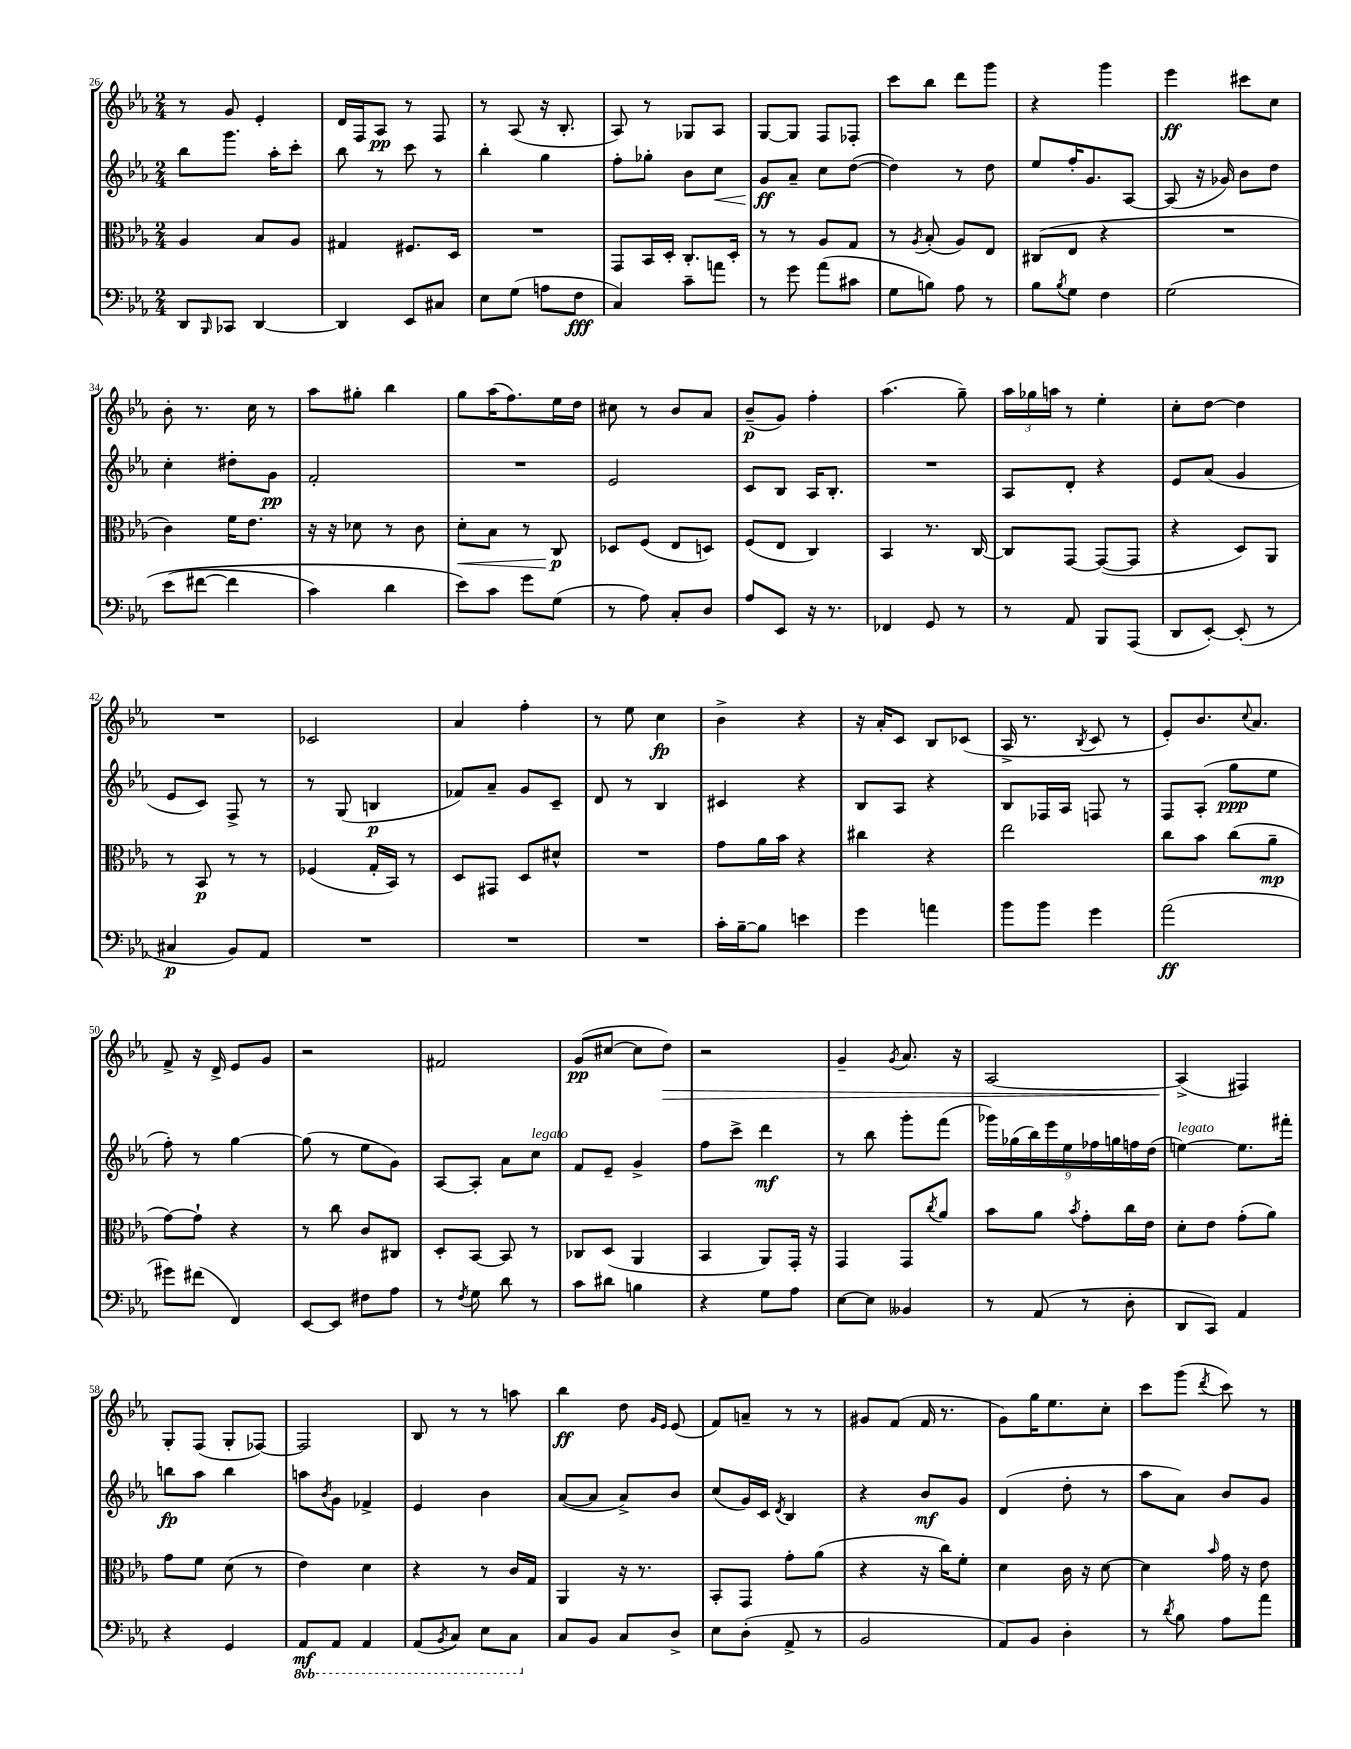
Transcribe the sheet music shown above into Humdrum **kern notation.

**kern	**kern	**kern	**kern
*staff4	*staff3	*staff2	*staff1
*clefF4	*clefC3	*clefG2	*clefG2
*k[b-e-a-]	*k[b-e-a-]	*k[b-e-a-]	*k[b-e-a-]
*M2/4	*M2/4	*M2/4	*M2/4
8DD	4A-	8bb-	8r
16qqBBB-	.	.	.
8CC-	.	8.ggg	8g
[4DD	8B-	.	4e-'
.	.	16aa-'	.
.	8A-	8ccc'	.
=	=	=	=
4DD]	4G#	8bb-	16d
.	.	.	16F
.	.	8r	8A-
8EE-	8.F#	8ccc	8r
8C#	.	8r	8F
.	16D	.	.
=	=	=	=
8E-	2r	4bb-'	8r
(8G	.	.	(8A-
8A	.	4gg	16r
.	.	.	8.B-'
8F	.	.	.
=	=	=	=
4C)	8GG	8ff'	8A-)
.	16BB-	8gg-'	8r
.	16D'	.	.
8c~	8.C'	8b-	8G-
8a	.	8cc	8A-
.	16D'	.	.
=	=	=	=
8r	8r	8g	[8G
8g	8r	8a-~	8G]
(8a-	8A-	8cc	8F
8c#	8G	([8dd	8F-'
=	=	=	=
8G	8r	4dd])	8ccc
.	8qA-	.	.
8B)	(8B-'	.	8bb-
8A-	8A-)	8r	8ddd
8r	8E-	8dd	8ggg
=	=	=	=
8B-	(8C#	8ee-	4r
8qB-	.	.	.
8G	8E-	16ff'	.
.	.	8.g	.
4F	4r	.	4ggg
.	.	[8A-	.
=	=	=	=
&(2G	2r	(8A-]	4eee-
.	.	16r	.
.	.	16g-)	.
.	.	8b-	8ccc#
.	.	8dd	8cc
=	=	=	=
(8e-	4c)	4cc'	8b-'
[8f#	.	.	8.r
4f#]	16f	8dd#'	.
.	8.e-	.	16cc
.	.	8g	8r
=	=	=	=
4c)	16r	2f'	8aa-
.	16r	.	.
.	8d-	.	8gg#'
4d	8r	.	4bb-
.	8c	.	.
=	=	=	=
8e-&)	8d'	2r	8gg
8c	8B-	.	(16aa-
.	.	.	8.ff)
8g	8r	.	.
(8G	8C	.	16ee-
.	.	.	16dd
=	=	=	=
8r	8D-	2e-	8cc#
8A-)	(8F	.	8r
8C'	8E-	.	8b-
8D	8D)	.	8a-
=	=	=	=
8A-	(8F	8c	(8b-~
8EE-	8E-	8B-	8g)
16r	4C)	16A-	4ff'
8.r	.	8.B-'	.
=	=	=	=
4FF-	4BB-	2r	(4.aa-
8GG	8.r	.	.
8r	.	.	8gg~)
.	[16C	.	.
=	=	=	=
8r	8C]	8A-	24aa-
.	.	.	24gg-
.	.	.	24aa
8AA-	[8GG	8d'	8r
8BBB-	(8GG_	4r	4ee-'
(8AAA-	8GG]	.	.
=	=	=	=
8DD	4r	8e-	8cc'
[8EE-')	.	(8a-	[8dd
(8EE-']	8D)	4g	4dd]
8r	8AA-	.	.
=	=	=	=
4C#	8r	8e-	2r
.	8BB-	8c)	.
8BB-)	8r	8F^	.
8AA-	8r	8r	.
=	=	=	=
2r	(4F-	8r	2c-
.	.	(8G	.
.	16G'	4B	.
.	16BB-)	.	.
.	8r	.	.
=	=	=	=
2r	8D	8f-)	4a-
.	8GG#	8a-~	.
.	8D	8g	4ff'
.	8d#^^	8c~	.
=	=	=	=
2r	2r	8d	8r
.	.	8r	8ee-
.	.	4B-	4cc
=	=	=	=
16c'	8g	4c#	4b-^
[16B-~	.	.	.
8B-]	16a-	.	.
.	16b-	.	.
4e	4r	4r	4r
=	=	=	=
4g	4cc#	8B-	16r
.	.	.	16a-'
.	.	8A-	8c
4a	4r	4r	8B-
.	.	.	(8c-
=	=	=	=
8b-	2ee-	8B-	16A-^
.	.	.	8.r
8b-	.	16F-	.
.	.	16A-	.
.	.	.	8qB-
4g	.	8F	8c
.	.	8r	8r
=	=	=	=
(2a-	8cc	8F	8e-')
.	8b-	(8A-'	8.b-
.	(8cc	8gg	.
.	.	.	8qqcc
.	.	.	8.a-
.	8a-~	8ee-	.
=	=	=	=
8g#)	[8g)	8ff')	8f^
(8f#	8g`]	8r	16r
.	.	.	16d^
4FF)	4r	[4gg	8e-
.	.	.	8g
=	=	=	=
[8EE-	8r	(8gg]	2r
8EE-]	8cc	8r	.
8F#	8c	8ee-	.
8A-	8C#	8g)	.
=	=	=	=
8r	8D'	[8A-	2f#
8qF	.	.	.
8G	[8BB-	8A-']	.
8d	8BB-]	8a-	.
8r	8r	8cc	.
=	=	=	=
8c	8C-	8f	(8g
8d#	(8D	8e-~	[8cc#
4B	4AA-	4g^	8cc#]
.	.	.	8dd)
=	=	=	=
4r	4BB-	8ff	2r
.	.	8ccc^	.
8G	8AA-)	4ddd	.
8A-	16GG'	.	.
.	16r	.	.
=	=	=	=
[8E-	4GG	8r	4g~
8E-]	.	8bb-	.
.	.	.	8qg
4BB--	8GG	8ggg'	8.a-
.	8qcc	.	.
.	8a-	(8fff	.
.	.	.	16r
=	=	=	=
8r	8b-	18ggg-)	[2A-
.	.	(18gg-	.
.	.	18bb-)	.
(8AA-	8a-	.	.
.	.	18eee-	.
.	.	18ee-	.
.	8qb-	.	.
8r	8g'	.	.
.	.	18ff-	.
.	.	18gg	.
8D'	16cc	.	.
.	.	18ff	.
.	16e-	.	.
.	.	(18dd	.
=	=	=	=
8DD	8d'	[4ee)	(4A-^]
8CC)	8e-	.	.
4AA-	(8g'	8.ee]	4F#)
.	8a-)	.	.
.	.	16fff#'	.
=	=	=	=
4r	8g	8bb	8G'
.	8f	8aa-	(8F
4GG	(8d	4bb	8G'
.	8r	.	[8F-)
=	=	=	=
8AAA-	4e-)	8aa	2F-]
.	.	8qb-	.
8AAA-	.	8g	.
4AAA-	4d	4f-^	.
=	=	=	=
(8AAA-	4r	4e-	8B-
8qBBB-	.	.	.
8CC)	.	.	8r
8EE-	8r	4b-	8r
8CC	16c	.	8aa
.	16G	.	.
=	=	=	=
8C	4AA-	([8a-	4bb-
8BB-	.	8a-]	.
8C	16r	8a-^)	8dd
.	8.r	.	.
.	.	.	16qqg
.	.	.	16qqe-
8D^	.	8b-	(8e-
=	=	=	=
8E-	8BB-'	(8cc	8f)
(8D'	8GG	16g)	8a~
.	.	16c	.
.	.	8qd	.
8AA-^	8g'	4B-	8r
8r	(8a-	.	8r
=	=	=	=
2BB-	4r	4r	8g#
.	.	.	(8f
.	16r	8b-	16f
.	16cc)	.	8.r
.	8f'	8g	.
=	=	=	=
8AA-)	4d	(4d	8g)
8BB-	.	.	16gg
.	.	.	8.ee-
4D'	16c	8dd'	.
.	16r	.	.
.	[8d	8r	8cc'
=	=	=	=
8r	4d]	8aa-	8ccc
8qd	.	.	.
8B-	.	8a-)	(8ggg
.	16qqb-	.	8qddd
8A-	16g	8b-	8ccc)
.	16r	.	.
8a-	8e-	8g	8r
==	==	==	==
*-	*-	*-	*-
